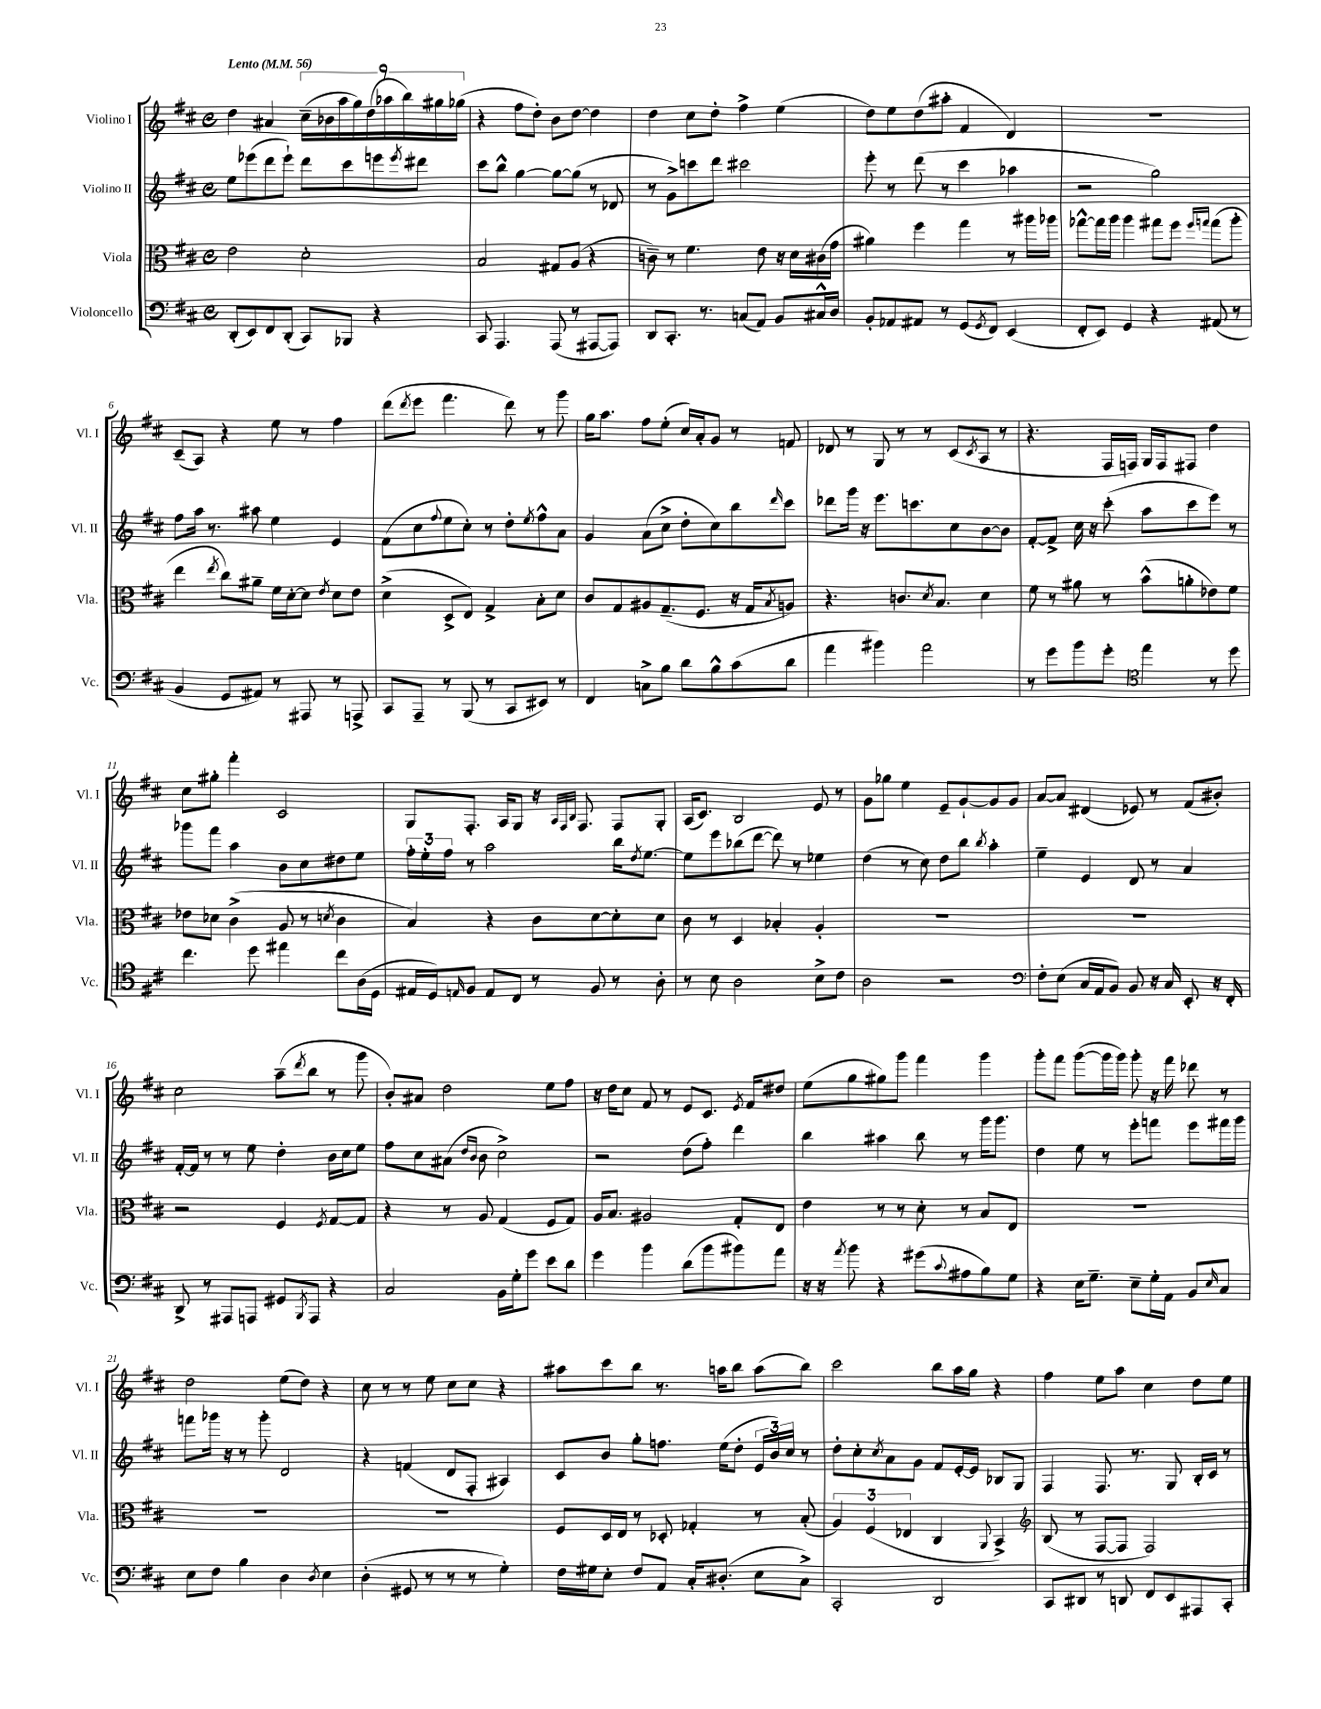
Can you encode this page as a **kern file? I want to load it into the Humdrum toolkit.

**kern	**kern	**kern	**kern
*staff4	*staff3	*staff2	*staff1
*clefF4	*clefC3	*clefG2	*clefG2
*k[f#c#]	*k[f#c#]	*k[f#c#]	*k[f#c#]
*M4/4	*M4/4	*M4/4	*M4/4
*met(c)	*met(c)	*met(c)	*met(c)
*MM56	*MM56	*MM56	*MM56
(8DD'	2e	8ee	4dd
8EE)	.	(8eee-	.
8FF#	.	8ddd	4a#
(8DD'	.	8eee-`)	.
8CC#)	2d'	8ddd	(18cc#~
.	.	.	18b-
.	.	.	18aa
8BBB-	.	8ccc#	.
.	.	.	18gg)
.	.	.	(18dd
4r	.	8eee	.
.	.	.	18aa-
.	.	.	18bb)
.	.	8qeee	.
.	.	8ddd#	.
.	.	.	18gg#
.	.	.	(18gg-
=	=	=	=
8CC#	2B	8ccc#	4r
4.AAA	.	8bb^^	.
.	.	[4gg	8ff#
.	.	.	8dd')
(8AAA	8G#	8gg_	8b
8r	(8A	(8gg]	[8dd
[8AAA#	4r	8r	4dd]
8AAA#])	.	8d-	.
=	=	=	=
8DD	8c~)	8r	4dd
8.CC#'	8r	8g^)	.
.	4.f#	8ccc	8cc#
8.r	.	.	.
.	.	8ddd	8dd'
(8C	.	2ccc#	4ff#^
8AA)	8e	.	.
8BB	16r	.	(4ee
.	16d	.	.
16C#^^	(16c#	.	.
16D	16g	.	.
=	=	=	=
8BB'	4a#)	8eee'	8dd)
8AA-	.	8r	8ee
8AA#	4ff#	(8ddd	(8dd
8r	.	8r	8aa#'
(8GG	4gg	4ccc#	4f#
8qGG	.	.	.
8FF#)	.	.	.
(4EE	8r	4aa-	4d)
.	16aa#	.	.
.	16aa-	.	.
=	=	=	=
8FF#'	[8gg-^^	2r	1r
8EE)	16gg-]	.	.
.	16aa	.	.
4GG	4aa	.	.
4r	8gg#	2gg)	.
.	8ff#	.	.
.	16qqff#	.	.
.	16qqgg	.	.
(8AA#	(8gg	.	.
8r	8aa'	.	.
=	=	=	=
4BB	4ee	8ff#	(8c#~
.	.	16aa	8A)
.	.	8.r	.
.	8qee	.	.
8GG	8cc#)	.	4r
8AA#)	8a#~	8aa#	.
8r	16f#	4ee	8ee
.	[16d'	.	.
8AAA#	8d]	.	8r
.	8qe	.	.
8r	8d	4e	4ff#
8AAA^	8e	.	.
=	=	=	=
8CC#	(4d^	(8f#	(8ddd
.	.	.	8qddd
8AAA~	.	8cc#	8eee
.	.	8qqff#	.
8r	8D^	8ee	4.fff#
(8BBB	8E)	8cc#')	.
8r	4G^	8r	.
8CC#	.	8dd'	8ddd)
.	.	8qee	.
8EE#)	8B'	8ff#^^	8r
8r	8d	8a	8ggg
=	=	=	=
4FF#	8c#	4g	16gg
.	.	.	8.aa
.	8G	.	.
8C^	8A#	(8a	8ff#
8B	(8.G~	8cc#^	(8ee'
8d	.	8dd'	16cc#)
.	8.F#	.	16a'
8B^^	.	8cc#)	8g
(8c#	16r	8bb	8r
.	16G	.	.
.	8qB	16qqddd	.
8d	8A)	8ccc#	8f
=	=	=	=
4a	4.r	8ddd-	8d-
.	.	16ggg	8r
.	.	16r	.
4b#)	.	8.eee	8G
.	8.c	.	8r
.	.	8.ccc	.
2a	.	.	8r
.	8qd	.	.
.	8.B	.	.
.	.	8cc#	(8c#
.	.	.	8qc#
.	4d	[8b	8A
.	.	8b]	8r
=	=	=	=
8r	8f#	[8f#'	4.r
8g	8r	8f#^]	.
8b	8a#	16cc#	.
.	.	16r	.
8g'	8r	(8ccc#'	16F#
.	.	.	16F)
*clefC4	*	*	*
4ee	(8b^^	8aa	16G
.	.	.	16F
.	8a'	8ccc#	8F#
8r	8e-)	8eee)	4dd
8dd	8f#	8r	.
=	=	=	=
4.cc#	8e-	8ggg-	8cc#
.	8d-	8fff#	8gg#'
.	(4c#^	4aa	4fff#'
8dd	.	.	.
4ee#	8A	8b	2c#
.	8r	8cc#	.
.	8qd	.	.
8cc#	4c#	8dd#	.
(16A	.	8ee	.
16D	.	.	.
=	=	=	=
16E#	4B)	24ff#'	8G
.	.	24ee'	.
16D)	.	.	.
.	.	24ff#	.
16qqE	.	.	.
8F#	.	8r	8.F#'
8E	4r	2aa	.
.	.	.	16A
8C#	.	.	8G
8r	8c#	.	16r
.	.	.	32qqA
.	.	.	32qqF#
.	.	.	32qqB
.	.	.	8.F#
8F#	[8d	.	.
8r	8d']	16bb	8F#
.	.	8qdd	.
.	.	[8.ee	.
8A'	8d	.	8G'
=	=	=	=
8r	8c#	8ee]	(16A
.	.	.	8.c#)
8B	8r	8eee	.
2A	4D	(8bb-	2B
.	.	[8ddd	.
.	4B-'	8ddd])	.
.	.	8r	.
8B^	4A'	4ee-	8e
8c#	.	.	8r
=	=	=	=
2A	1r	(4dd	8g
.	.	.	8gg-
.	.	8r	4ee
.	.	8cc#)	.
2r	.	8dd	8e~
.	.	8bb	[8g`
.	.	8qbb	.
.	.	4aa'	8g]
.	.	.	8g
=	=	=	=
*clefF4	*	*	*
8F#'	1r	4ee~	[8a
(8E	.	.	8a]
16C#	.	4e	(4d#
16AA	.	.	.
8BB)	.	.	.
8BB	.	8d	8e-)
16r	.	8r	8r
16C#	.	.	.
8EE'	.	4a	(8f#
16r	.	.	8b#')
16FF#'	.	.	.
=	=	=	=
8DD^	2r	[16f#'	2cc#
.	.	16f#]	.
8r	.	8r	.
8AAA#	.	8r	.
8AAA	.	8ee	.
8GG#	4F#	4dd'	(8aa~
8qBBB	.	.	8qddd
8AAA	.	.	8bb
.	8qF#	.	.
4r	[8G	16b	8r
.	.	16cc#	.
.	8G]	8ee	8ggg
=	=	=	=
2C#	4r	8ff#	8b')
.	.	8cc#	8a#
.	8r	(8a#	2dd
.	.	16qqdd	.
.	.	16qqb	.
.	8A	8b	.
16BB	(4G	2cc#^)	.
16G'	.	.	.
8g	.	.	.
8e	8F#	.	8ee
8d	8G)	.	8ff#
=	=	=	=
4g	16A	2r	16r
.	8.B	.	16dd
.	.	.	8cc#
4b	2A#	.	8f#
.	.	.	8r
(8d	.	(8dd	8e
8b	.	8ff#')	8.c#
8b#)	8G'	4ddd	.
.	.	.	8qe
.	.	.	16f#
8a	8E	.	8dd#
=	=	=	=
16r	4e	4bb	(8ee
16r	.	.	.
8qa	.	.	.
8b	.	.	8gg
4r	8r	4aa#	8gg#)
.	8r	.	8ggg
(8g#	8d'	8bb	4fff#
8qqc#	.	.	.
8A#	8r	8r	.
8B)	8B	16ggg	4ggg
.	.	8.ggg	.
8G	8E	.	.
=	=	=	=
4r	1r	4dd	8ggg'
.	.	.	8fff#
16E	.	8ee	([8ggg
8.G~	.	.	.
.	.	8r	16ggg]
.	.	.	16ggg)
8E~	.	8eee'	8ggg'
16G'	.	8fff	16r
16AA	.	.	16fff#
8BB	.	8eee	8ddd-
16qqE	.	.	.
8C#	.	16fff#	8r
.	.	16ggg	.
=	=	=	=
8E	1r	8fff	2dd
8F#	.	16ggg-	.
.	.	16r	.
4B	.	8r	.
.	.	8ggg-'	.
4D	.	2d	(8ee
.	.	.	8dd)
8qD	.	.	.
4E	.	.	4r
=	=	=	=
(4D'	1r	4r	8cc#
.	.	.	8r
8GG#	.	(4f	8r
8r	.	.	8ee
8r	.	8d	8cc#
8r	.	8F#'	8cc#
4G')	.	4A#)	4r
=	=	=	=
16F#	8F#	8c#	8aa#
16G#	.	.	.
8E'	16D	8b	8ccc#
.	16E	.	.
8F#	8r	8gg'	8bb
8AA	8D-'	8.ff	8.r
16C#'	4G-'	.	.
(8.D#'	.	(16ee	16aa
.	.	8dd'	8bb
8E	8r	24e	(8aa
.	.	24b)	.
.	.	24cc#	.
8C#^)	(8B'	8r	8bb)
=	=	=	=
2CC#'	6A)	8dd'	2ccc#
.	.	8cc#'	.
.	(6F#	.	.
.	.	8qcc#	.
.	.	8a	.
.	6E-	.	.
.	.	8g	.
2DD	4C#	8f#	8bb
.	.	[16e'	16aa
.	.	16e]	16gg
.	8qqAA	.	.
.	4BB^)	8B-	4r
.	.	8G	.
=	=	=	=
*	*clefG2	*	*
8CC#	(8B	4F#	4ff#
8DD#	8r	.	.
8r	[8F#	8.F#	8ee
8DD	8F#]	.	8aa
.	.	8.r	.
8FF#	2F#)	.	4cc#
8EE	.	8G	.
8AAA#	.	16B'	8dd
.	.	16c#	.
8CC#'	.	8r	8ee
==	==	==	==
*-	*-	*-	*-
